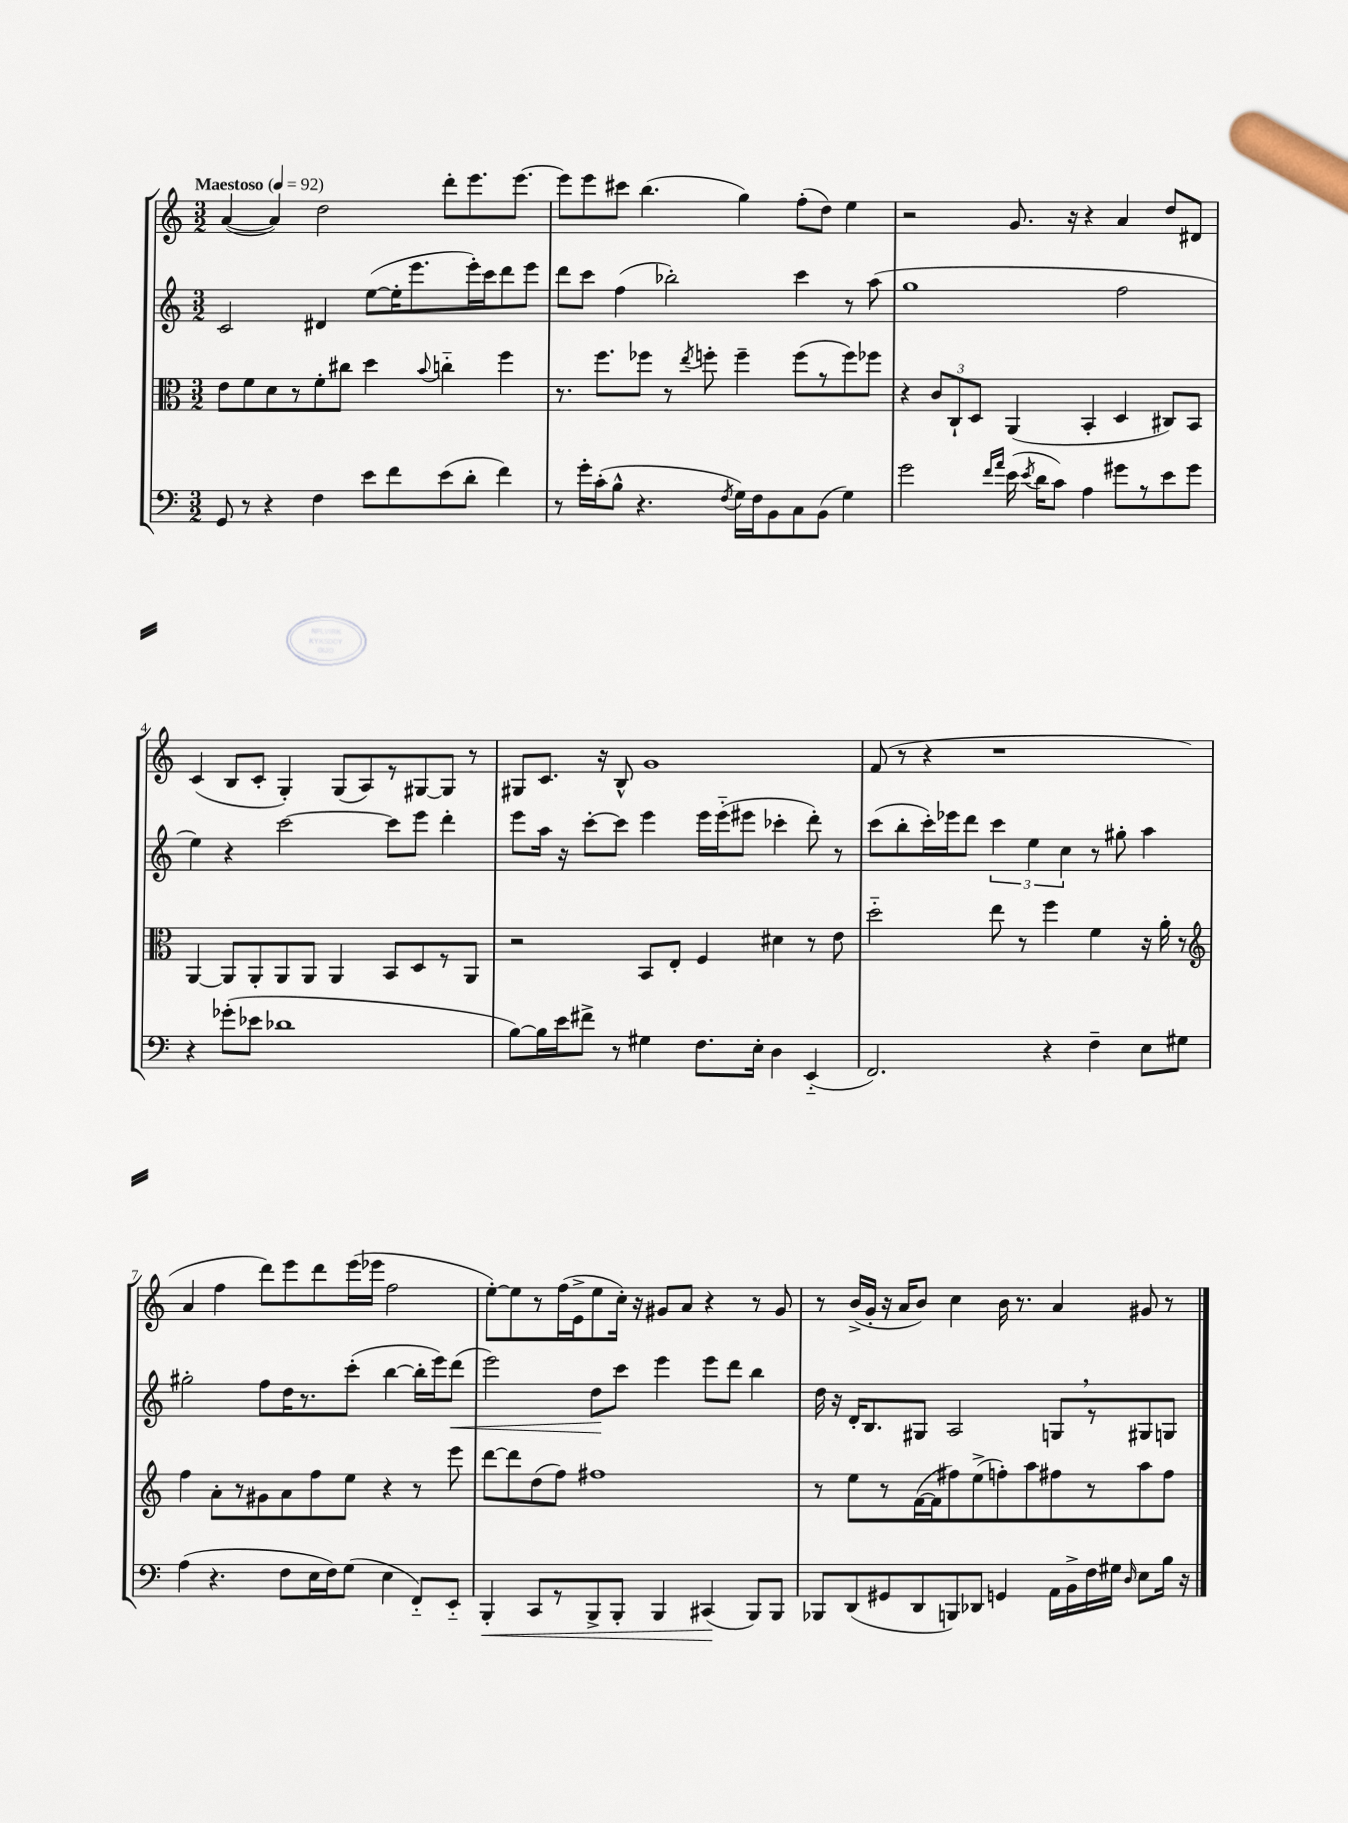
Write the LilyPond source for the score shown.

<<
\new StaffGroup <<
\new Staff = "s0" {
    \clef treble \key c \major \numericTimeSignature \time 3/2 \tempo "Maestoso" 4 = 92
    \autoBeamOff a'4~( a'4) d''2 d'''8[-. e'''8. e'''8.]~ |
    e'''8[ e'''8 cis'''8] b''4.( g''4) f''8[-.( d''8]) e''4 |
    r2 g'8. r16 r4 a'4 d''8[ dis'8] |
    c'4( b8[ c'8]-. g4-.) g8[( a8) r8 gis8~ gis8] r8 |
    gis8[ c'8.] r16 b8-^ g'1 |
    f'8( r8 r4 r1 |
    a'4 f''4 d'''8[) e'''8 d'''8 e'''16( ees'''16] f''2 |
    e''8[~-.) e''8 r8 f''16( e'16-> e''8 c''16]-.) r16 gis'8[ a'8] r4 r8 gis'8 |
    r8 b'16[->( g'16]-. r16 a'16[ b'8]) c''4 b'16 r8. a'4 gis'8 r8 \bar "|." |
}
\new Staff = "s1" {
    \clef treble \key c \major \numericTimeSignature \time 3/2
    \autoBeamOff c'2 dis'4 e''8[~( e''16-. e'''8. e'''16-.) c'''16 d'''8 e'''8] |
    d'''8[ c'''8] f''4( bes''2-.) c'''4 r8 a''8( |
    g''1 f''2 |
    e''4) r4 c'''2~ c'''8[ e'''8] d'''4-. |
    e'''8[ a''16] r16 c'''8[~-. c'''8] e'''4 e'''16[ e'''16-_( eis'''8] ces'''4-. d'''8-.) r8 |
    c'''8[( b''8-. c'''16-.) ees'''16 d'''8] \tuplet 3/2 { c'''4 e''4 c''4 } r8 gis''8-. a''4 |
    gis''2-. f''8[ d''16 r8. c'''8]-.( b''4~ b''16[-. e'''16) d'''8]\<( |
    e'''2) d''8[\! c'''8] e'''4 e'''8[ d'''8] b''4 |
    d''16 r16 d'16[-. b8. gis8] a2 g8[ \breathe r8 gis8 g8] \bar "|." |
}
\new Staff = "s2" {
    \clef alto \key c \major \numericTimeSignature \time 3/2
    \autoBeamOff e'8[ f'8 d'8 r8 f'8-. cis''8] d''4 \appoggiatura { b'8 } c''4-_ f''4 |
    r8. f''8.[ fes''8] r8 \acciaccatura { e''8 } f''8-. f''4-- f''8[( r8 f''8) fes''8] |
    r4 \tuplet 3/2 { c'8[ c8-! d8] } a,4( b,4-. d4 cis8[) b,8] |
    a,4~ a,8[ a,8-. a,8 a,8] a,4 b,8[ d8 r8 a,8] |
    r2 b,8[ e8]-. f4 dis'4 r8 e'8 |
    d''2-_ e''8 r8 f''4 f'4 r16 a'16-. r8 |
    \clef treble f''4 a'8[-. r8 gis'8 a'8 f''8 e''8] r4 r8 e'''8 |
    d'''8[~ d'''8 d''8( f''8]) fis''1 |
    r8 e''8[ r8 f'16~( f'16 fis''8) e''8->( f''8-.) a''8 fis''8 r8 a''8 fis''8] \bar "|." |
}
\new Staff = "s3" {
    \clef bass \key c \major \numericTimeSignature \time 3/2
    \autoBeamOff g,8 r8 r4 f4 e'8[ f'8 e'8( d'8]-. f'4) |
    r8 g'16[-. c'16-.( b8]-^ r4. \acciaccatura { f8 } g16[) f16 b,8 c8 b,8]( g4) |
    g'2 \grace { f'16[ a'16] } e'16( \acciaccatura { e'8 } d'16[ c'8]) a4 gis'8[ r8 e'8 gis'8] |
    r4 ges'8[-.( ees'8] des'1 |
    b8[~) b16 e'16 fis'8]-> r8 gis4 f8.[ e16]-. d4 e,4-_( |
    f,2.) r4 f4-- e8[ gis8] |
    a4( r4. f8[ e16 f16) g8]( e4 f,8[-_) e,8]-_ |
    b,,4-.\< c,8[ r8 b,,8-> b,,8]-. b,,4 cis,4\!( b,,8[) b,,8] |
    bes,,8[ d,8( gis,8 d,8 b,,8) des,8] g,4 a,16[ b,16-> f16 gis16] \grace { d16 } e8[ b16] r16 \bar "|." |
}
>>
>>
